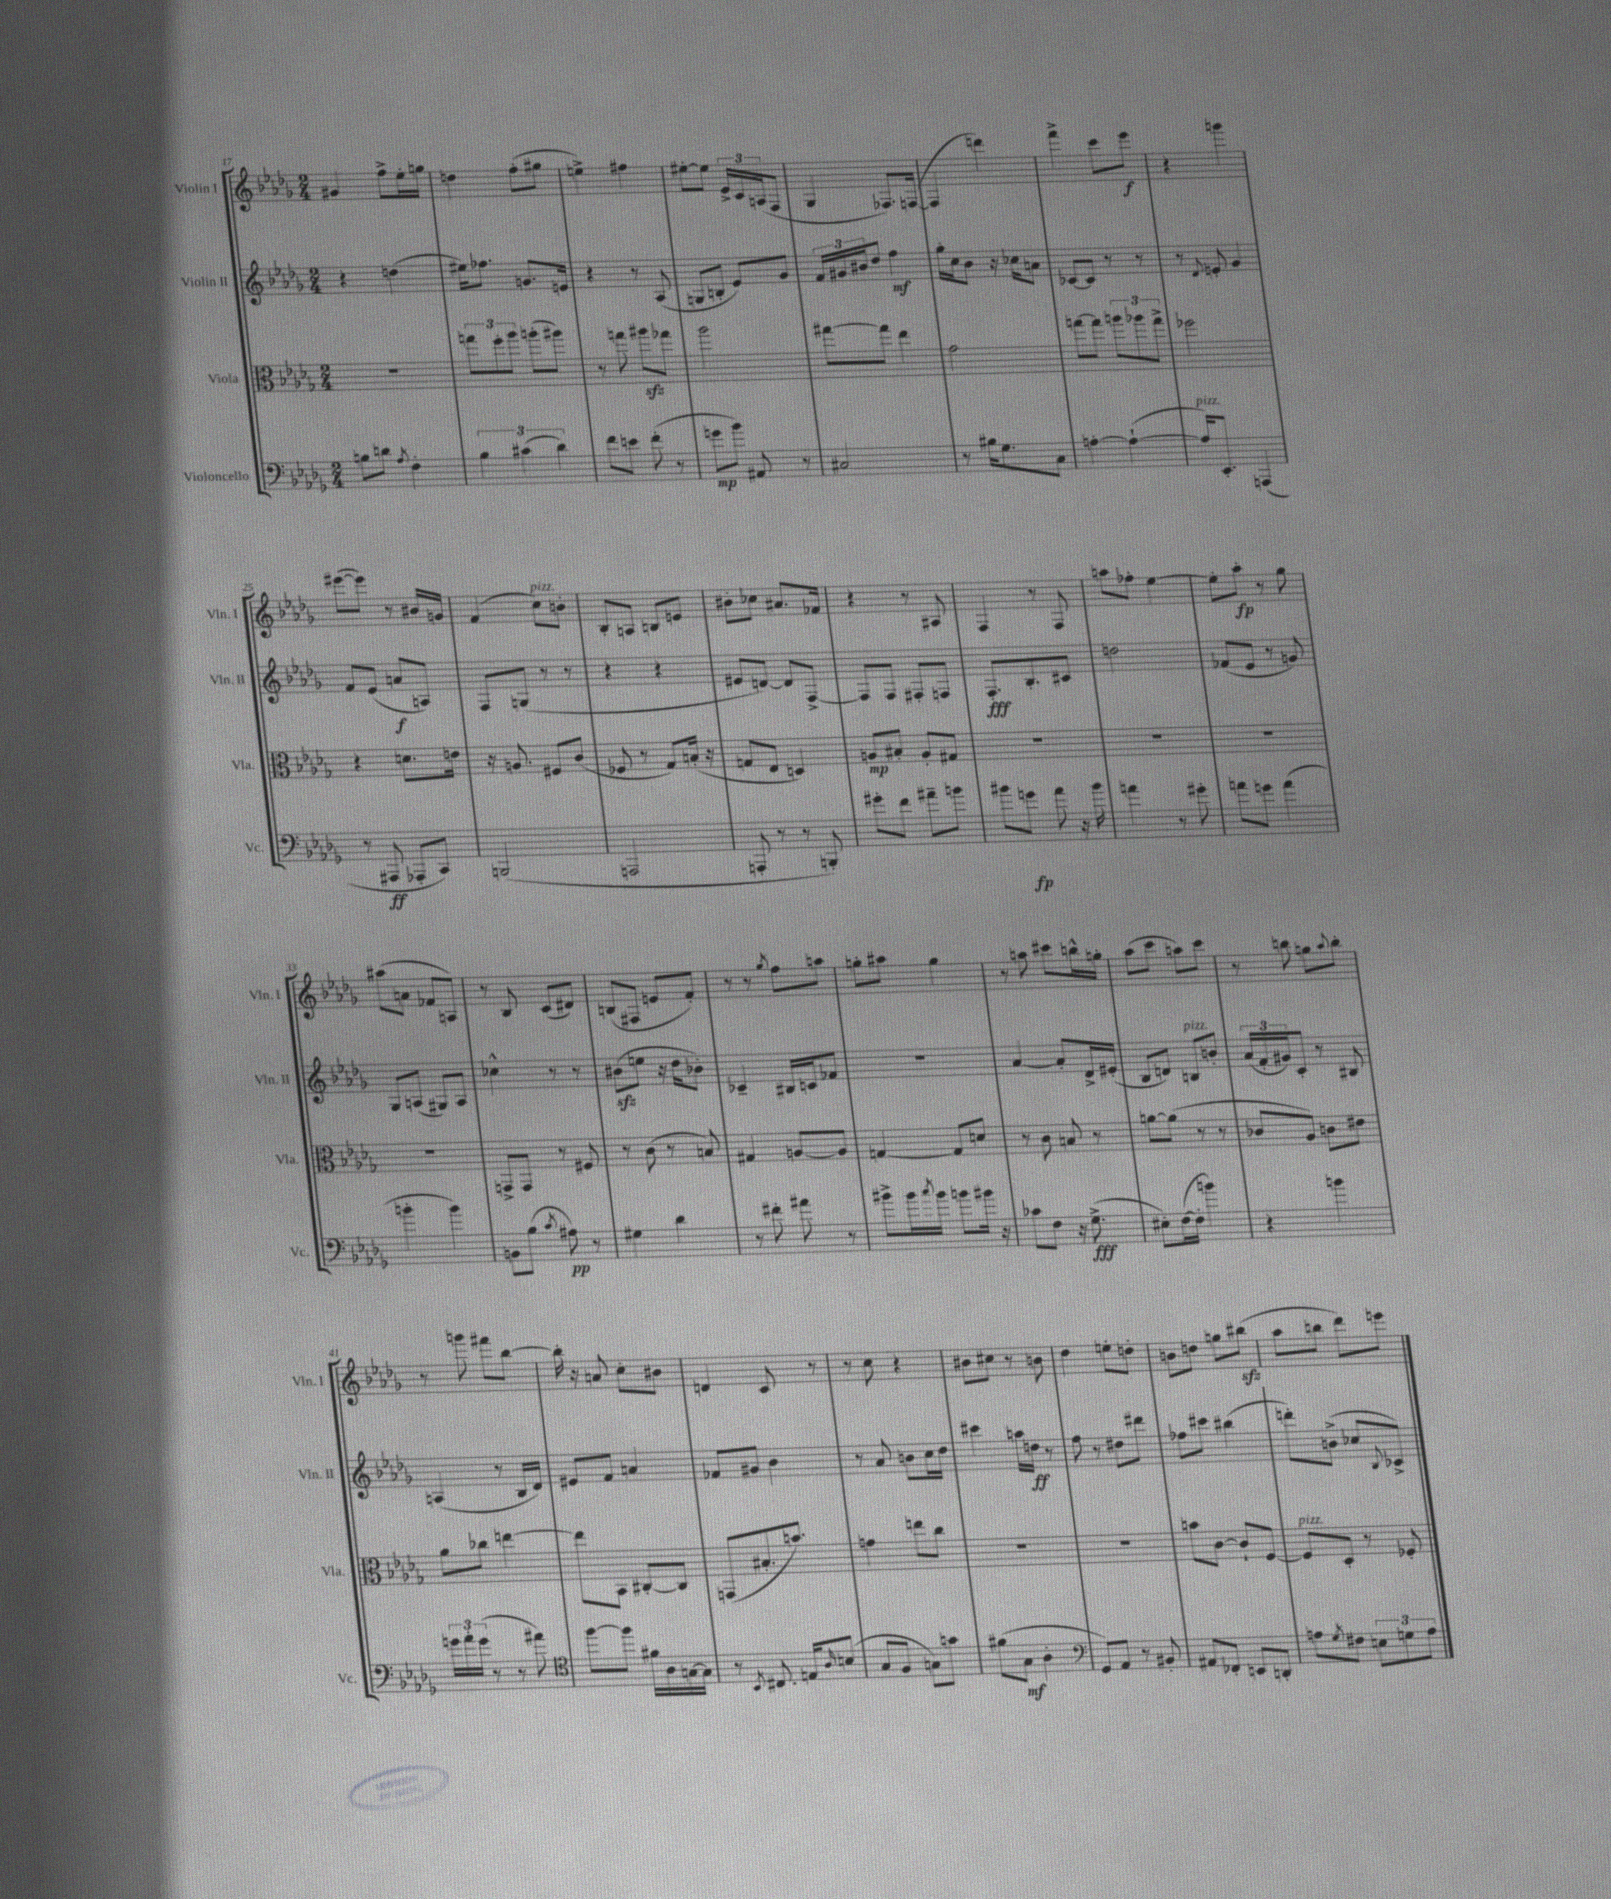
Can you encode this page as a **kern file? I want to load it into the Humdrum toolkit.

**kern	**dynam	**kern	**dynam	**kern	**dynam	**kern	**dynam
*part4	*part4	*part3	*part3	*part2	*part2	*part1	*part1
*staff4	*staff4	*staff3	*staff3	*staff2	*staff2	*staff1	*staff1
*I"Violoncello	*	*I"Viola	*	*I"Violin II	*	*I"Violin I	*
*I'Vc.	*	*I'Vla.	*	*I'Vln. II	*	*I'Vln. I	*
*clefF4	*	*clefC3	*	*clefG2	*	*clefG2	*
*k[b-e-a-d-g-]	*	*k[b-e-a-d-g-]	*	*k[b-e-a-d-g-]	*	*k[b-e-a-d-g-]	*
*M2/4	*	*M2/4	*	*M2/4	*	*M2/4	*
=17	=17	=17	=17	=17	=17	=17	=17
8Bn\L	.	2r	.	4r	.	4g#X/	.
8dn\J	.	.	.	.	.	.	.
8qA-/	.	.	.	.	.	.	.
4F'\	.	.	.	(4ddn\	.	8ff^\L	.
.	.	.	.	.	.	16ee-'\L	.
.	.	.	.	.	.	16ggn\JJ	.
=18	=18	=18	=18	=18	=18	=18	=18
6B-\	.	12ggn\L	.	16ee#X\KL)	.	4ddn\	.
.	.	.	.	8.ff-X\J	.	.	.
.	.	12ff'\	.	.	.	.	.
(6c#X\	.	12aa-\J	.	.	.	.	.
.	.	(8aan'\L	.	8.gn/L	.	(8ff'\L	.
6d-\)	.	.	.	.	.	.	.
.	.	8aa#X\J)	.	.	.	8gg#X\J	.
.	.	.	.	16en/Jk	.	.	.
=19	=19	=19	=19	=19	=19	=19	=19
8f\L	.	8r	.	4r	.	4een^\)	.
8en\J	.	8ggn\	.	.	.	.	.
(8f'\	.	8aa#Xzz\L	.	8r	.	4ff#X\	.
8r	.	8gg-X\J	.	(8A-/	.	.	.
=20	=20	=20	=20	=20	=20	=20	=20
8gn\L	mp	2aa-\	.	8Gn/L	.	[8ee#X'\L	.
8b-\J)	.	.	.	8Bn'/J	.	8ee#\J]	.
8AA#X/	.	.	.	8e-/L)	.	24e-^/LL	.
.	.	.	.	.	.	24c/	.
.	.	.	.	.	.	(24An/J	.
8r	.	.	.	8g-/J	.	8F/J	.
=21	=21	=21	=21	=21	=21	=21	=21
2C#X/	.	[8gg#X\L	.	24f/LL	.	4G-/	.
.	.	.	.	24g#X/	.	.	.
.	.	.	.	24b#X/J	.	.	.
.	.	8gg#\J]	.	8dd-/J	.	.	.
.	.	4ee-\	.	4ff\	mf	8.F-X/L)	.
.	.	.	.	.	.	([16Fn/Jk	.
=22	=22	=22	=22	=22	=22	=22	=22
8r	.	2g-\	.	16gg-'\LL	.	4F/]	.
.	.	.	.	16cc\J	.	.	.
16B#X\KL	.	.	.	8b-\J	.	.	.
8.G-\	.	.	.	.	.	.	.
.	.	.	.	16r	.	4dddn\)	.
.	.	.	.	16cc-X\KL	.	.	.
8C\J	.	.	.	8an\J	.	.	.
=23	=23	=23	=23	=23	=23	=23	=23
[4An'\	.	[8ggn\L	.	[8c-X/L	.	4fff^\	.
.	.	8gg\J]	.	8c-/J]	.	.	.
(4A`\_	.	12aan\L	.	8r	.	8ccc\L	.
.	.	12aa-X\	.	.	.	.	.
.	.	.	.	8r	.	8eee-\J	f
.	.	12gg^\J	.	.	.	.	.
=24	=24	=24	=24	=24	=24	=24	=24
!LO:TX:a:i:t=pizz.	!	!	!	!	!	!	!
16A/KL])	.	2ff-X\	.	8r	.	4r	.
8.EE-'/J	.	.	.	.	.	.	.
.	.	.	.	8qqd-/	.	.	.
.	.	.	.	8en'/	.	.	.
(4AAAn/	.	.	.	4g-/	.	4gggn\	.
!!LO:LB:g=z
=25	=25	=25	=25	=25	=25	=25	=25
8r	.	4r	.	8f/L	.	([8eee#X\L	.
8AAA#X/	ff	.	.	(8e-/J	.	8eee#\J])	.
8AAA-X'/L	.	8.dn\L	.	8an/L	f	8r	.
8CC/J)	.	.	.	8An/J)	.	16b#X/LL	.
.	.	16en\Jk	.	.	.	16gn/JJ	.
=26	=26	=26	=26	=26	=26	=26	=26
(2BBBn/	.	16r	.	8F/L	.	(4f/	.
.	.	8.An/	.	.	.	.	.
.	.	.	.	(8Gn/J	.	.	.
!	!	!	!	!	!	!LO:TX:a:i:t=pizz.	!
.	.	8F#X/L	.	8r	.	8cc\L)	.
.	.	(8c/J	.	8r	.	8bn'\J	.
=27	=27	=27	=27	=27	=27	=27	=27
2AAAn/	.	8F-X/	.	4r	.	8B-'/L	.
.	.	8r	.	.	.	8An/J	.
.	.	8G-/L)	.	4r	.	8Bn/L	.
.	.	(16Bn'/Jk	.	.	.	8en/J	.
.	.	16r	.	.	.	.	.
=28	=28	=28	=28	=28	=28	=28	=28
8AAAn'/	.	8Gn/L	.	8e#X/L	.	8b#X'\L	.
8r	.	8E-/J	.	[8dn/J)	.	8cc-X\J	.
8r	.	4Dn/)	.	8d/L]	.	8.a#X/L	.
8BBBn'/)	.	.	.	[8F^/J	.	.	.
.	.	.	.	.	.	16f-X/Jk	.
=29	=29	=29	=29	=29	=29	=29	=29
8g#X'\L	.	8An/L	mp	8F/L]	.	4r	.
8f\J	.	8B#X'/J	.	8F/J	.	.	.
8a#X~\L	.	8A'/L	.	8F#X'/L	.	8r	.
8bn\J	.	8G#X/J	.	8Fn/J	.	8A#X/	.
=30	=30	=30	=30	=30	=30	=30	=30
8b#X\L	.	2r	.	8.F'/L	fff	4F/	.
8gn\J	fp	.	.	.	.	.	.
.	.	.	.	8.B-'/	.	.	.
8a-\	.	.	.	.	.	8r	.
16r	.	.	.	8c#X/J	.	8F/	.
16b#\	.	.	.	.	.	.	.
=31	=31	=31	=31	=31	=31	=31	=31
4an\	.	2r	.	2ddn\	.	8aan\L	.
.	.	.	.	.	.	8ff-X'\J	.
8r	.	.	.	.	.	[4ee-\	.
8g#X'\	.	.	.	.	.	.	.
=32	=32	=32	=32	=32	=32	=32	=32
8an\L	.	2r	.	(8f-X/L	.	8ee-'\L]	.
8gn\J	.	.	.	8e-/J	.	8aa-'\J	fp
(4a\	.	.	.	8r	.	8r	.
.	.	.	.	8gn/)	.	8gg-\	.
!!LO:LB:g=z
=33	=33	=33	=33	=33	=33	=33	=33
4bn'\	.	2r	.	8G-/L	.	(8aa#X\L	.
.	.	.	.	(8An/J	.	8an\J	.
4b\)	.	.	.	8G#X/L)	.	8f-X/L	.
.	.	.	.	8A/J	.	8An/J)	.
=34	=34	=34	=34	=34	=34	=34	=34
8BBn\L	.	8GGn^/L	.	4cc-X^^\	.	8r	.
(8B-\J	.	8GG/J	.	.	.	8B-/	.
8qc/	.	.	.	.	.	.	.
8A#X\)	pp	8r	.	8r	.	(8c/L	.
8r	.	8F#X/	.	8r	.	8d#X/J)	.
=35	=35	=35	=35	=35	=35	=35	=35
4G#X\	.	8r	.	(8b#Xzz\L	.	(8Bn/L	.
.	.	(8c\	.	8een\J	.	8F#X/J	.
4d-\	.	8r	.	16r	.	8en/L	.
.	.	.	.	16dd-\KL	.	.	.
.	.	8Bn/)	.	8b-X'\J)	.	8f'/J)	.
=36	=36	=36	=36	=36	=36	=36	=36
8r	.	4G#X/	.	4c-X~/	.	8r	.
8f#X'\	.	.	.	.	.	8r	.
.	.	.	.	.	.	8qgg-/	.
8a#X\	.	[8An/L	.	16B#X/LL	.	8ff\L	.
.	.	.	.	16cn/J	.	.	.
8r	.	8A/J]	.	8f-X/J	.	8aan\J	.
=37	=37	=37	=37	=37	=37	=37	=37
8b#X^\L	.	[4Gn/	.	2r	.	8ggn'\L	.
16b#\L	.	.	.	.	.	8aa#X\J	.
8qcc/	.	.	.	.	.	.	.
16b#\JJ	.	.	.	.	.	.	.
8bn\L	.	8G/L]	.	.	.	4gg\	.
16b#X\Jk	.	8dn/J	.	.	.	.	.
16r	.	.	.	.	.	.	.
=38	=38	=38	=38	=38	=38	=38	=38
8c-X\L	.	8r	.	[4a-/	.	8r	.
8F\J	.	8c\	.	.	.	8aan\	.
16r	.	8Bn/	.	8a-'/L]	.	8ccc#X\L	.
(8.G-^\	fff	.	.	.	.	.	.
.	.	8r	.	16d-^/L	.	16bbn^^\L	.
.	.	.	.	(16e#X'/JJ	.	16ggn'\JJ	.
=39	=39	=39	=39	=39	=39	=39	=39
8E#X'\L)	.	[8an\L	.	8B-/L	.	(8aa-\L	.
([16F\L	.	(8a\J]	.	8dn/J)	.	8ccc\J	.
16F'\JJ]	.	.	.	.	.	.	.
!	!	!	!	!LO:TX:a:i:t=pizz.	!	!	!
4bn\)	.	8r	.	8Bn/L	.	8aan\L)	.
.	.	8r	.	8bn'/J	.	8ccc\J	.
=40	=40	=40	=40	=40	=40	=40	=40
4r	.	8c-X/L	.	(24a-/LL	.	8r	.
.	.	.	.	24f'/	.	.	.
.	.	.	.	24g#X/J)	.	.	.
.	.	8A-/J)	.	8c'/J	.	8bbn\	.
4bn\	.	8cn\L	.	8r	.	8ggn\L	.
.	.	.	.	.	.	8qqaa-/	.
.	.	8e#X\J	.	8B#X/	.	8bb'\J	.
!!LO:LB:g=z
=41	=41	=41	=41	=41	=41	=41	=41
24gn\LL	.	8a-\L	.	(4An/	.	8r	.
24a-'\	.	.	.	.	.	.	.
(24g\JJ	.	.	.	.	.	.	.
8r	.	8cc-X\J	.	.	.	8gggn\	.
8r	.	[4een\	.	8r	.	8fff#X\L	.
8a#X\)	.	.	.	16B-/LL	.	[8bb-\J	.
.	.	.	.	16d-/JJ)	.	.	.
=42	=42	=42	=42	=42	=42	=42	=42
*clefC4	*	*	*	*	*	*	*
[8ff\L	.	8ee\L]	.	8e#X/L	.	16bb-'\]	.
.	.	.	.	.	.	16r	.
8ff\J]	.	8BB-\J	.	8f/J	.	8an/	.
16f#X\LL	.	[8C#X'/L	.	4an/	.	8cc'\L	.
16A-\	.	.	.	.	.	.	.
[16Gn\	.	8C#/J]	.	.	.	8b#X\J	.
16G\JJ]	.	.	.	.	.	.	.
=43	=43	=43	=43	=43	=43	=43	=43
8r	.	(8GGn/L	.	8f-X/L	.	4dn/	.
8qBB-/	.	.	.	.	.	.	.
8.C#X/	.	8.B#X'/	.	8g#X/J	.	.	.
.	.	.	.	4b-\	.	8c/	.
16En/KL	.	8.bn/J)	.	.	.	.	.
16qqA-/	.	.	.	.	.	.	.
(8Bn/J	.	.	.	.	.	8r	.
=44	=44	=44	=44	=44	=44	=44	=44
8G-/L	.	4gn\	.	8r	.	8r	.
8F/J	.	.	.	8a-/	.	8cc\	.
8Gn\L)	.	8een\L	.	8bn\L	.	4r	.
8gn\J	.	8cc\J	.	16cc\L	.	.	.
.	.	.	.	16dd-\JJ	.	.	.
=45	=45	=45	=45	=45	=45	=45	=45
(8f#X\L	.	2r	.	4ccc#X\	.	8b#X\L	.
8G-\J	mf	.	.	.	.	8cc#X\J	.
4A-'\	.	.	.	16aan\LL	.	8r	.
.	.	.	.	16ddn\JJ	ff	.	.
.	.	.	.	8r	.	8bn\	.
=46	=46	=46	=46	=46	=46	=46	=46
*clefF4	*	*	*	*	*	*	*
8GG-/L)	.	2r	.	8ff\	.	4dd-\	.
8AA-/J	.	.	.	8r	.	.	.
8r	.	.	.	8dd#X\L	.	8een'\L	.
8BB#X'/	.	.	.	8ddd#X\J	.	8ddn'\J	.
=47	=47	=47	=47	=47	=47	=47	=47
8AA#X/L	.	8bn\L	.	8ff-X\L	.	8bn\L	.
8FF-X'/J	.	[8c\J	.	8ccc#X\J	.	8ddn\J	.
8EEn/L	.	8c`/L]	.	(4bb#X\	.	8ggn\L	.
8DDn'/J	.	[8F/J	.	.	.	(8bb#Xzz\J	.
=48	=48	=48	=48	=48	=48	=48	=48
!	!	!LO:TX:a:i:t=pizz.	!	!	!	!	!
8An\L	.	8F/L]	.	8dddn'\L)	.	8aa-\L	.
8qG-/	.	.	.	.	.	.	.
8F#X\J	.	8D-'/J	.	(8bn^\J	.	8bbn\J	.
12En\L	.	8r	.	8cc-X/L	.	8ddd-\L)	.
12Gn\	.	.	.	.	.	.	.
.	.	.	.	8qqB-/	.	.	.
.	.	8F-X'/	.	8c-X^/J)	.	8eeen\J	.
12A\J	.	.	.	.	.	.	.
==	==	==	==	==	==	==	==
*-	*-	*-	*-	*-	*-	*-	*-
